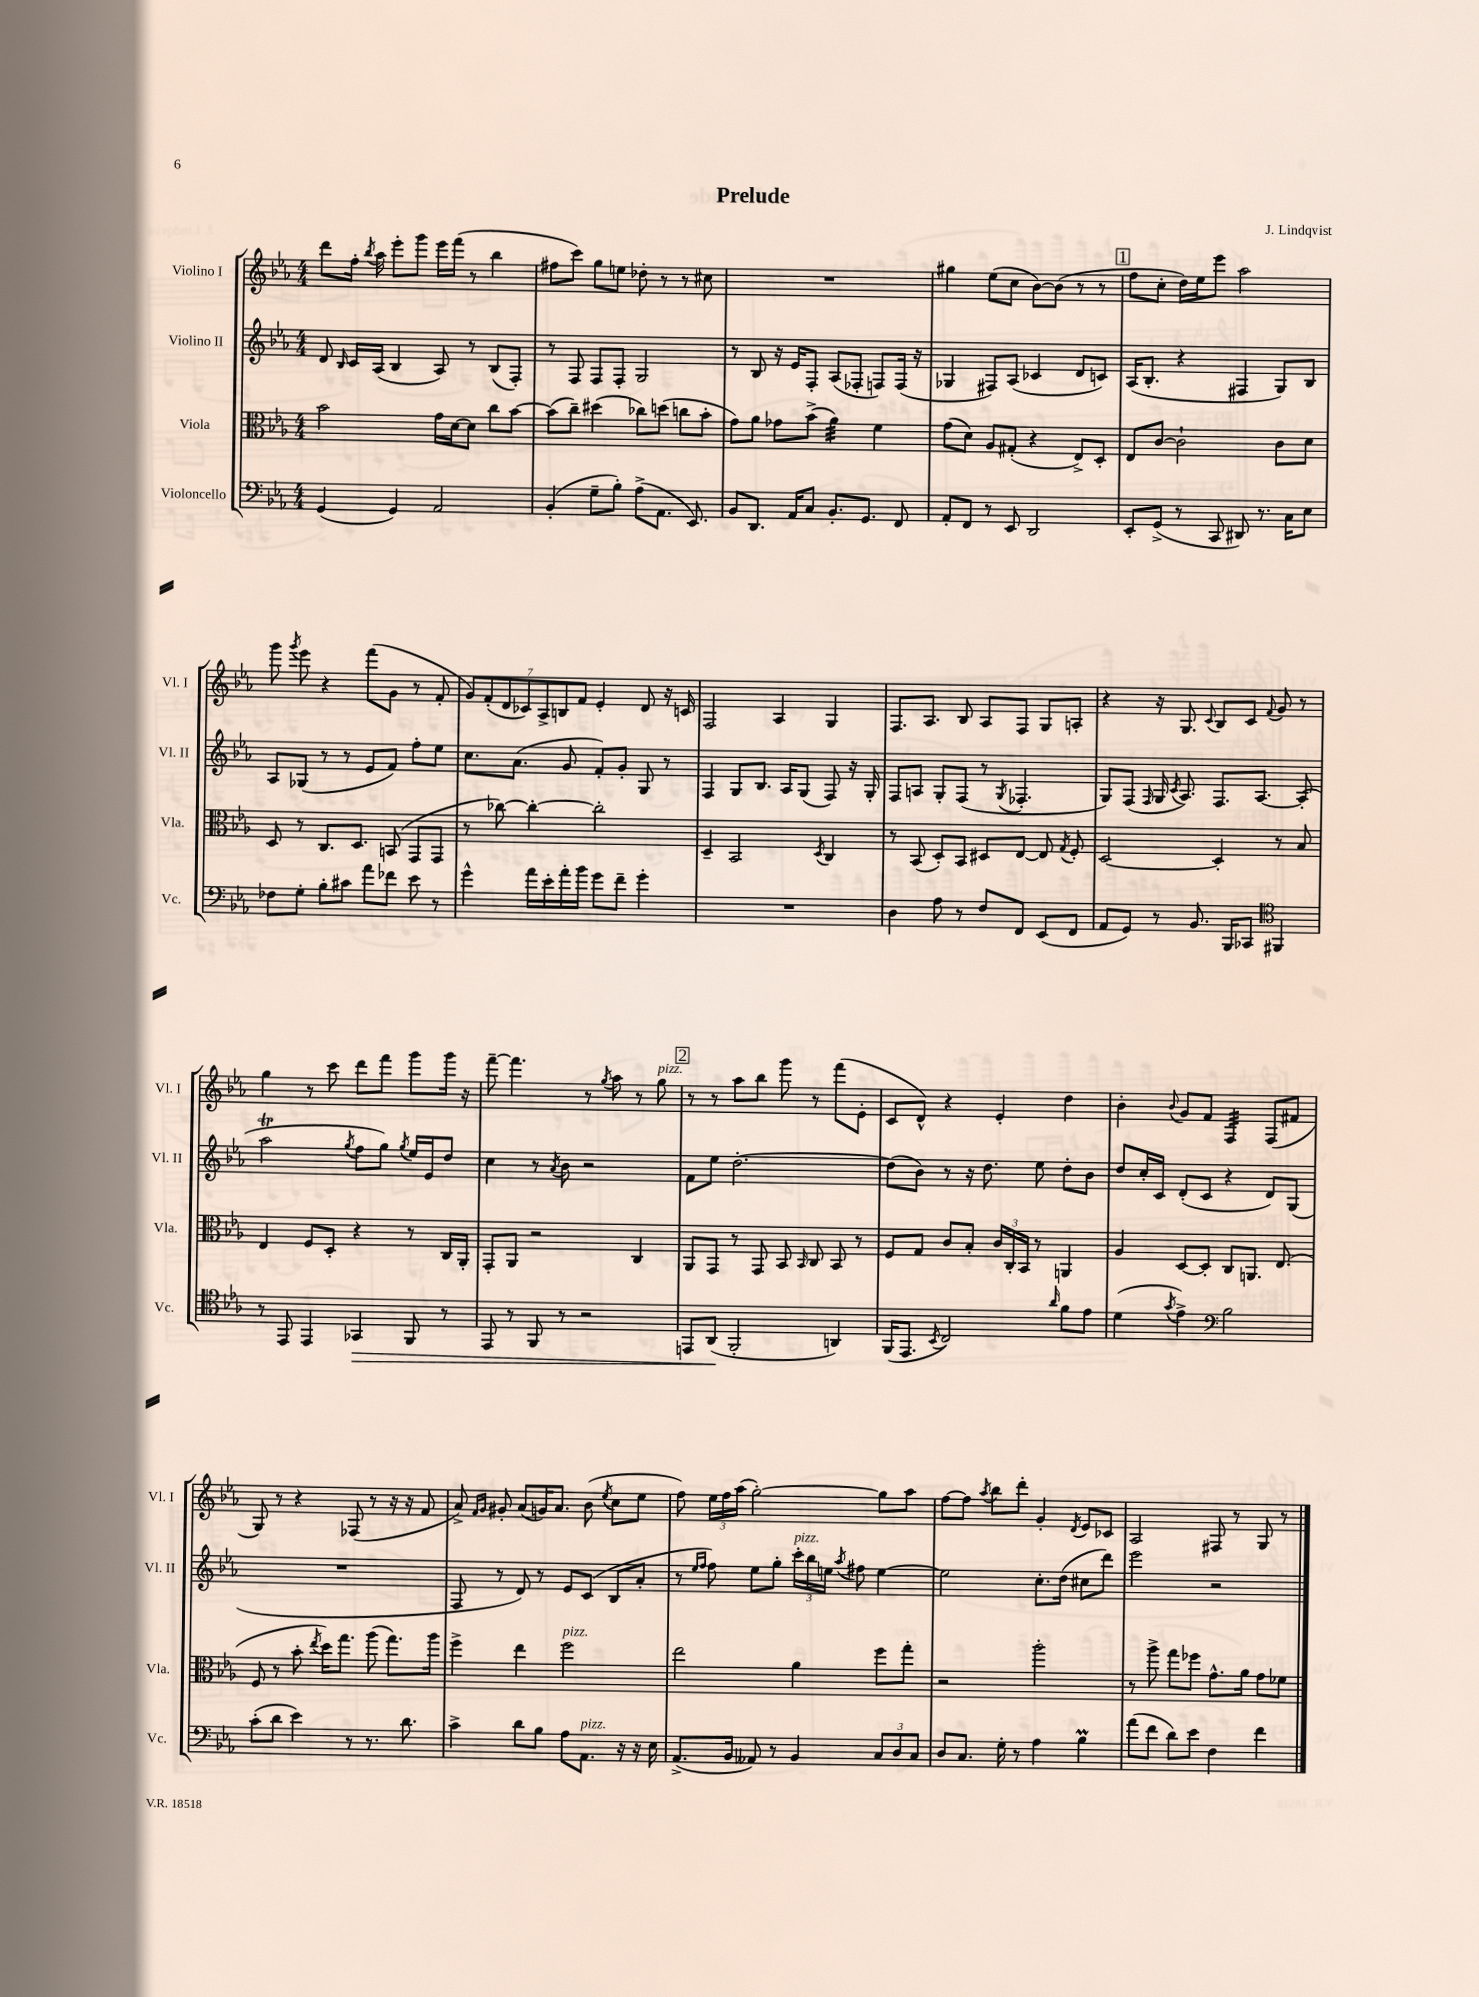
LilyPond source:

\header { title = "Prelude" composer = "J. Lindqvist" }
<<
\new StaffGroup <<
\new Staff = "s0" \with { instrumentName = "Violino I" shortInstrumentName = "Vl. I" } {
    \clef treble \key ees \major \numericTimeSignature \time 4/4
    \autoBeamOff d'''8[ f''16]-. \acciaccatura { bes''8 } aes''16 ees'''8[-. g'''8] ees'''16[ f'''16]( r8 bes''4 |
    fis''8[ c'''8]) g''8[ e''8] des''8-. r8 r8 cis''8 |
    R1 |
    gis''4 ees''8[( c''8] bes'8[~) bes'8]( r8 r8 |
    \mark \markup { \box "1" } f''8[ c''8]-. d''16[) ees''16 ees'''8] aes''2 |
    g'''8 \acciaccatura { g'''8 } ees'''8 r4 f'''8[( g'8] r8 f'8-. |
    \tuplet 7/4 { g'8[) f'8-.( d'8 ces'8) aes8-> b8 f'8] } ees'4-. d'8 r16 c'16 |
    f2 aes4 g4 |
    f8.[ aes8.] bes8 aes8[ f8] g8[ a8]-. |
    r4 r16 g8. \appoggiatura { c'8 } bes8[ c'8] \appoggiatura { f'8 } g'8 r8 |
    g''4 r8 c'''8 d'''8[ f'''8] g'''8[ g'''16] r16 |
    f'''8~-- f'''4. r8 \acciaccatura { g''8 } aes''8 r8 g''8^\markup { \italic "pizz." } |
    \mark \markup { \box "2" } r8 r8 aes''8[ bes''8] g'''8 r8 f'''8[( ees'8]-. |
    c'8[ d'8]-^) r4 ees'4-. d''4 |
    bes'4-. \appoggiatura { bes'8 } g'8[ f'8] f4:32 f8[( fis'8] |
    g8) r8 r4 fes8( r8 r16 r16 f'8 |
    aes'8->) \grace { f'16[ g'16] } gis'8-. aes'8[( g'16) aes'8.] bes'8( \acciaccatura { ees''8 } c''8[ ees''8] |
    f''8) \tuplet 3/2 { ees''16[ f''16 aes''16]( } g''2~-.) g''8[ aes''8] |
    f''8[~ f''8] \acciaccatura { aes''8 } bes''8[ d'''8]-. g'4-. \acciaccatura { d'8 } ees'8[ ces'8] |
    aes2 fis8 r8 g8 r8 \bar "|." |
}
\new Staff = "s1" \with { instrumentName = "Violino II" shortInstrumentName = "Vl. II" } {
    \clef treble \key ees \major \numericTimeSignature \time 4/4
    \autoBeamOff d'8 \grace { bes16 } c'16[ aes16]( bes4 aes8) r8 bes8[( f8]-.) |
    r8 f8 f8[ f8]-. g2 |
    r8 bes8 r16 ees'16[ f8]-. aes8[( fes8]-. f8[) f16]( r16 |
    ges4 fis8[) aes8]( ces'4 d'8[ c'8]) |
    \mark \markup { \box "1" } aes16[( bes8.]-. r4 fis4 g8[) bes8] |
    aes8[ ges8]( r8 r8 ees'8[ f'8]) f''8[-. ees''8] |
    c''8.[ aes'8.]( g'8 f'8[-.) g'8]-. g8 r8 |
    f4 g8[ bes8.] aes16[ g8]( f8) r16 g16-. |
    f8[ a8] g8[-. f8]( r8 \acciaccatura { g8 } fes4.-. |
    g8[) f8]( \grace { f16 } g16 \acciaccatura { c'8 } aes8.) f8.[ aes8.]~ aes8-.( |
    aes''2\trill \acciaccatura { g''8 } f''8[ g''8]) \acciaccatura { g''8 } ees''16[ ees'16 d''8] |
    c''4 r8 \acciaccatura { aes'8 } bes'8 r2 |
    \mark \markup { \box "2" } f'8[ ees''8] d''2.~-. |
    d''8[( bes'8]) r8 r16 d''8. ees''8 d''8[-. bes'8] |
    d''8[ c''16-. c'16] d'8[-.( c'8] r4 d'8[) g8]( |
    R1 |
    f8 r8 d'8) r8 ees'8[ c'8]( bes8[ aes'8]-. |
    r8 \grace { ees''16[ f''16] } f''8) ees''8[ g''8]-. \tuplet 3/2 { c'''16[-.^\markup { \italic "pizz." } bes''16 e''16] } \acciaccatura { aes''8 } fis''8 e''4~ |
    e''2 c''8.[-. d''16]( cis''8[ d'''8]) |
    ees'''2 r2 \bar "|." |
}
\new Staff = "s2" \with { instrumentName = "Viola" shortInstrumentName = "Vla." } {
    \clef alto \key ees \major \numericTimeSignature \time 4/4
    \autoBeamOff bes'2 g'16[ d'16~ d'8] c''8[ bes'8]~ |
    bes'8[( c''8]--) dis''4( ces''8[) d''8]( c''8[ bes'8]-. |
    g'8[) aes'8] ges'8[ bes'8]->( aes'4:32) f'4 |
    g'8[( d'8]) aes8[ gis8]-.( r4 ees8[->) d8]-. |
    \mark \markup { \box "1" } ees8[ c'8]~ c'2-! c'8[ d'8] |
    d8 r8 c8.[ d8.] b,8( g,8[ g,8] |
    r8 ces''8~) ces''4~-. ces''2-. |
    d4-- bes,2 \acciaccatura { d8 } c4 |
    r8 bes,8( d8[-.) bes,8] dis8[ ees8]~ ees8 \acciaccatura { g8 } f8-. |
    d2~ d4-. r8 bes8 |
    ees4 f8[ d8]-. r4 r8 c16[ aes,16]-. |
    g,8[-. aes,8] r2 c4 |
    \mark \markup { \box "2" } aes,8[ g,8] r8 g,8 bes,8 \grace { bes,16 } c8 bes,8 r8 |
    f8[ g8] c'8[ bes8]-. \tuplet 3/2 { c'16[ c16-. bes,16] } r8 a,4 |
    aes4 d8[~ d8]-. c8[ a,8.] ees8.( |
    f8 r8 bes'8-. \acciaccatura { ees''8 } d''16[) g''8.] aes''8( g''8.[) aes''16] |
    f''4-> ees''4 f''2^\markup { \italic "pizz." } |
    ees''2 aes'4 f''8[ g''8]-. |
    r2 aes''2-. |
    r8 aes''8-> g''8[ fes''8] g'8.[-^ aes'16] g'8[ fes'8] \bar "|." |
}
\new Staff = "s3" \with { instrumentName = "Violoncello" shortInstrumentName = "Vc." } {
    \clef bass \key ees \major \numericTimeSignature \time 4/4
    \autoBeamOff g,4( g,4) aes,2 |
    bes,4-.( g8[-- bes8]-.) aes8[->( aes,8.] ees,8.) |
    bes,8[ d,8.] aes,16[ c8] bes,8.[-. g,8.] f,8 |
    aes,8[-. f,8] r8 ees,8 d,2 |
    \mark \markup { \box "1" } ees,8[-. g,8]->( r8 c,8 dis,8) r8. c16[ ees8] |
    fes8[ g8]-. bes8[-. cis'8] aes'8[ fes'8] ees'8 r8 |
    g'4-^ aes'16[ ees'16-. aes'16-. bes'16] g'8[ f'8]-- g'4-. |
    R1 |
    d4 aes8 r8 f8[ f,8] ees,8[( f,8] |
    aes,8[ g,8]) r8 bes,8. bes,,16[ ces,8] \clef tenor fis,4 |
    r8 ees,8 ees,4 ges,4\> f,8 r8 |
    ees,8 r8 f,8 r8 r2 |
    \mark \markup { \box "2" } e,8[ aes,8]\!( f,2-. a,4) |
    f,16[( ees,8.] \acciaccatura { bes,8 } c2) \grace { aes'16 } f'8[ ees'8] |
    d'4( \acciaccatura { g'8 } ees'4->) \clef bass bes2 |
    c'8[-.( d'8] ees'4) r8 r8. d'8. |
    c'4-> d'8[ bes8] aes8[ aes,8.]^\markup { \italic "pizz." } r16 r16 ees16 |
    aes,8.[->( bes,16] aeses,8) r8 bes,4 \tuplet 3/2 { c8[ d8 c8] } |
    d8[ c8.] g16-. r8 aes4 bes4\prall |
    aes'8[( f'8] d'8[) ees'8] f4 f'4 \bar "|." |
}
>>
>>
\layout { \context { \Score \remove "Bar_number_engraver" } }
